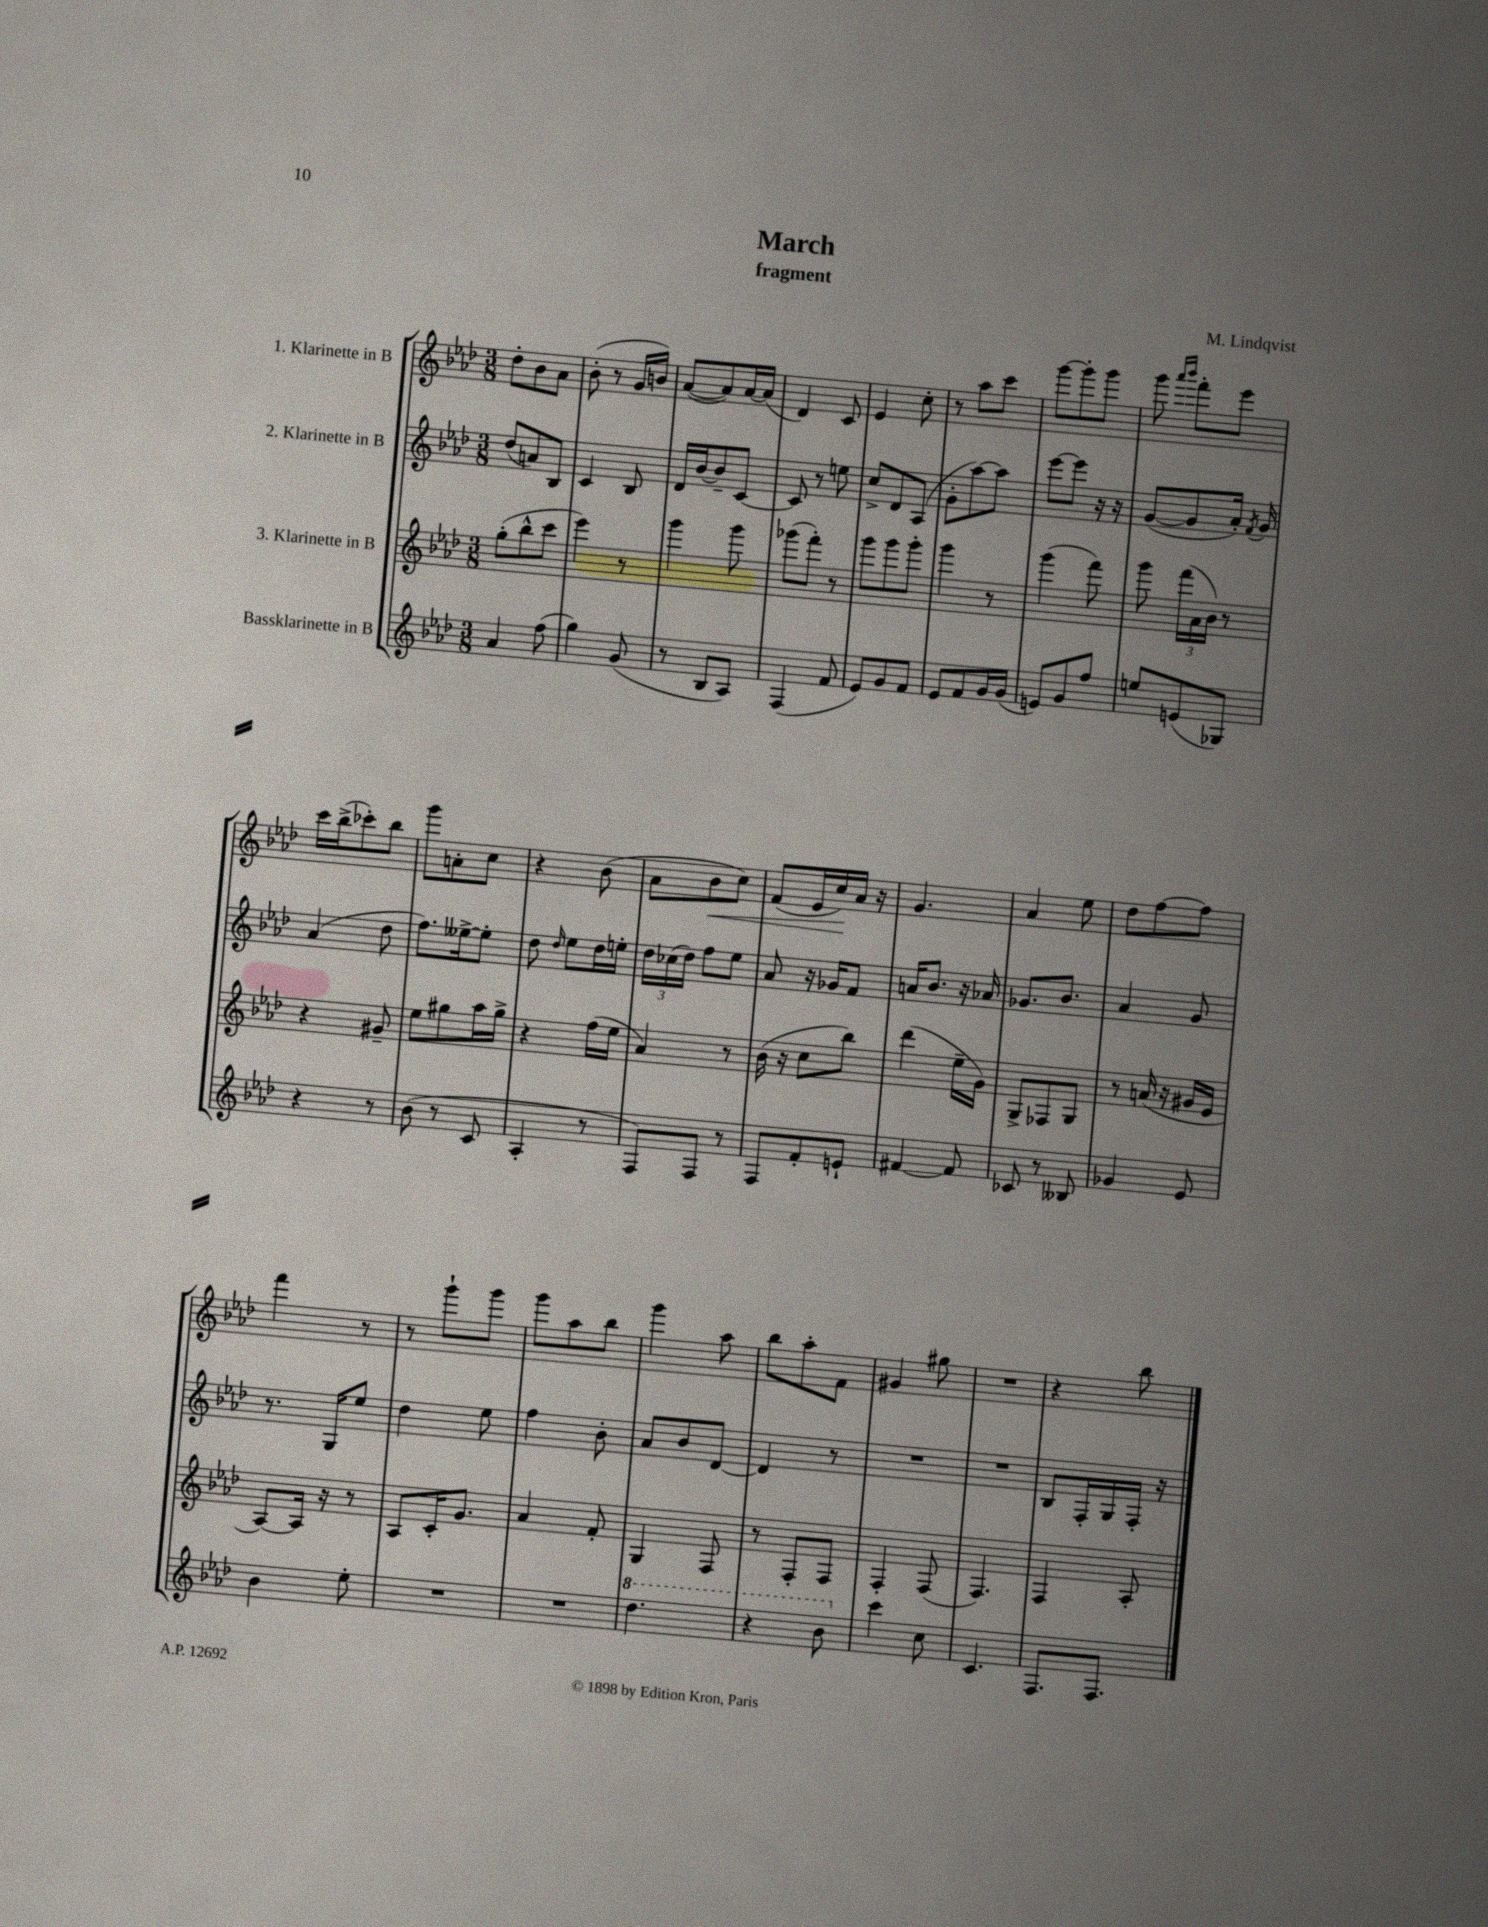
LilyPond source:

\header { title = "March" composer = "M. Lindqvist" subtitle = "fragment" }
<<
\new StaffGroup <<
\new Staff = "s0" \with { instrumentName = "1. Klarinette in B" } {
    \clef treble \key aes \major \numericTimeSignature \time 3/8
    \autoBeamOff des''8[-. bes'8 aes'8] |
    bes'8-.( r8 g'16[ b'16]) |
    aes'8[~( aes'8) aes'16~ aes'16]( |
    des'4) c'8 |
    ees'4 c''8-. |
    r8 aes''8[ c'''8] |
    g'''8[~ g'''8-. g'''8] |
    g'''8 \grace { aes'''16[ bes'''16] } f'''8[-. ees'''8] |
    c'''16[ bes''16->( ces'''8-.) bes''8] |
    g'''8[ a'8-. c''8] |
    r4 bes'8( |
    aes'8[ bes'8\< c''8]) |
    f'8[( ees'16 c''16\!) aes'16] r16 |
    g'4. |
    aes'4 ees''8 |
    des''8[ f''8~ f''8] |
    f'''4 r8 |
    r8 g'''8[-! g'''8] |
    g'''8[ aes''8 bes''8] |
    g'''4 aes''8 |
    bes''8[ aes''8-. f'8] |
    gis'4 gis''8 |
    R4. |
    r4 bes''8 \bar "|." |
}
\new Staff = "s1" \with { instrumentName = "2. Klarinette in B" } {
    \clef treble \key aes \major \numericTimeSignature \time 3/8
    \autoBeamOff des''8[( a'8) bes8] |
    c'4 bes8 |
    des'16[ bes'16~ bes'8-- c'8]~ |
    c'8 r8 e''8 |
    c''8[-> des'8 aes8]( |
    g'8[-. aes''8~) aes''8] |
    ees'''8[~ ees'''8] r16 r16 |
    g'8[~( g'8 aes'16]-.) \acciaccatura { f'8 } g'16 |
    aes'4( des''8 |
    f''8.[) eeses''16~-> eeses''8]-. |
    des''8 \grace { des''16 } ees''8[ des''16 e''16]-. |
    \tuplet 3/2 { des''16[ ces''16( des''16]) } f''8[ ees''8] |
    aes'8 r16 ges'16[ f'8] |
    a'16[ bes'8.] r16 aes'16 |
    ges'8.[ bes'8.] |
    aes'4 g'8 |
    r8. g16[ ees''8] |
    des''4 ees''8 |
    f''4 bes'8-. |
    aes'8[ bes'8 des'8]~ |
    des'4 r8 |
    R4. |
    R4. |
    bes8[ f16-. g16 f16]-. r16 \bar "|." |
}
\new Staff = "s2" \with { instrumentName = "3. Klarinette in B" } {
    \clef treble \key aes \major \numericTimeSignature \time 3/8
    \autoBeamOff g''8[-.( bes''8-^ c'''8] |
    ees'''4) r8 |
    g'''4 g'''8 |
    ges'''8[( f'''8]-.) r8 |
    g'''8[ g'''8 g'''8]-. |
    g'''4 r8 |
    g'''4( f'''8) |
    g'''8 \tuplet 3/2 { f'''16[( aes'16 bes'16]) } r8 |
    r4 gis'8-- |
    ees''8[ gis''8 aes''16 gis''16]-> |
    r4 f''16[( ees''16] |
    aes'4) r8 |
    bes'16( r16 c''8[ bes''8]) |
    des'''4( ees''16[-- g'16]) |
    g8[-> fes8 g8] |
    r8 a'16( r16 gis'16[ ees'16] |
    aes8[~) aes16] r16 r8 |
    aes8[ c'16-. g'8.] |
    aes'4 f'8-. |
    g4 f8 |
    r8 f8[-. f8] |
    f4-. f8( |
    f4.) |
    f4 aes8-. \bar "|." |
}
\new Staff = "s3" \with { instrumentName = "Bassklarinette in B" } {
    \clef treble \key aes \major \numericTimeSignature \time 3/8
    \autoBeamOff aes'4 f''8( |
    g''4) g'8( |
    r8 bes8[ aes8]) |
    f4( f'8 |
    ees'8[) g'8 f'8] |
    ees'8[ f'8 g'16 g'16]( |
    e'8[) g'8 f''8] |
    e''8[ e'8( ges8]) |
    r4 r8 |
    bes'8( r8 c'8 |
    aes4-. r8 |
    f8[) f8] r8 |
    f8[ f'8-. e'8]-! |
    fis'4~ fis'8 |
    ces'8 r8 beses8 |
    ges'4 ees'8 |
    bes'4 ees''8-. |
    R4. |
    R4. |
    \ottava #1 des'''4. |
    r4 bes''8 \ottava #0 |
    c'''4 c''8 |
    c'4. |
    f8.[ f8.] \bar "|." |
}
>>
>>
\layout { \context { \Score \remove "Bar_number_engraver" } }
